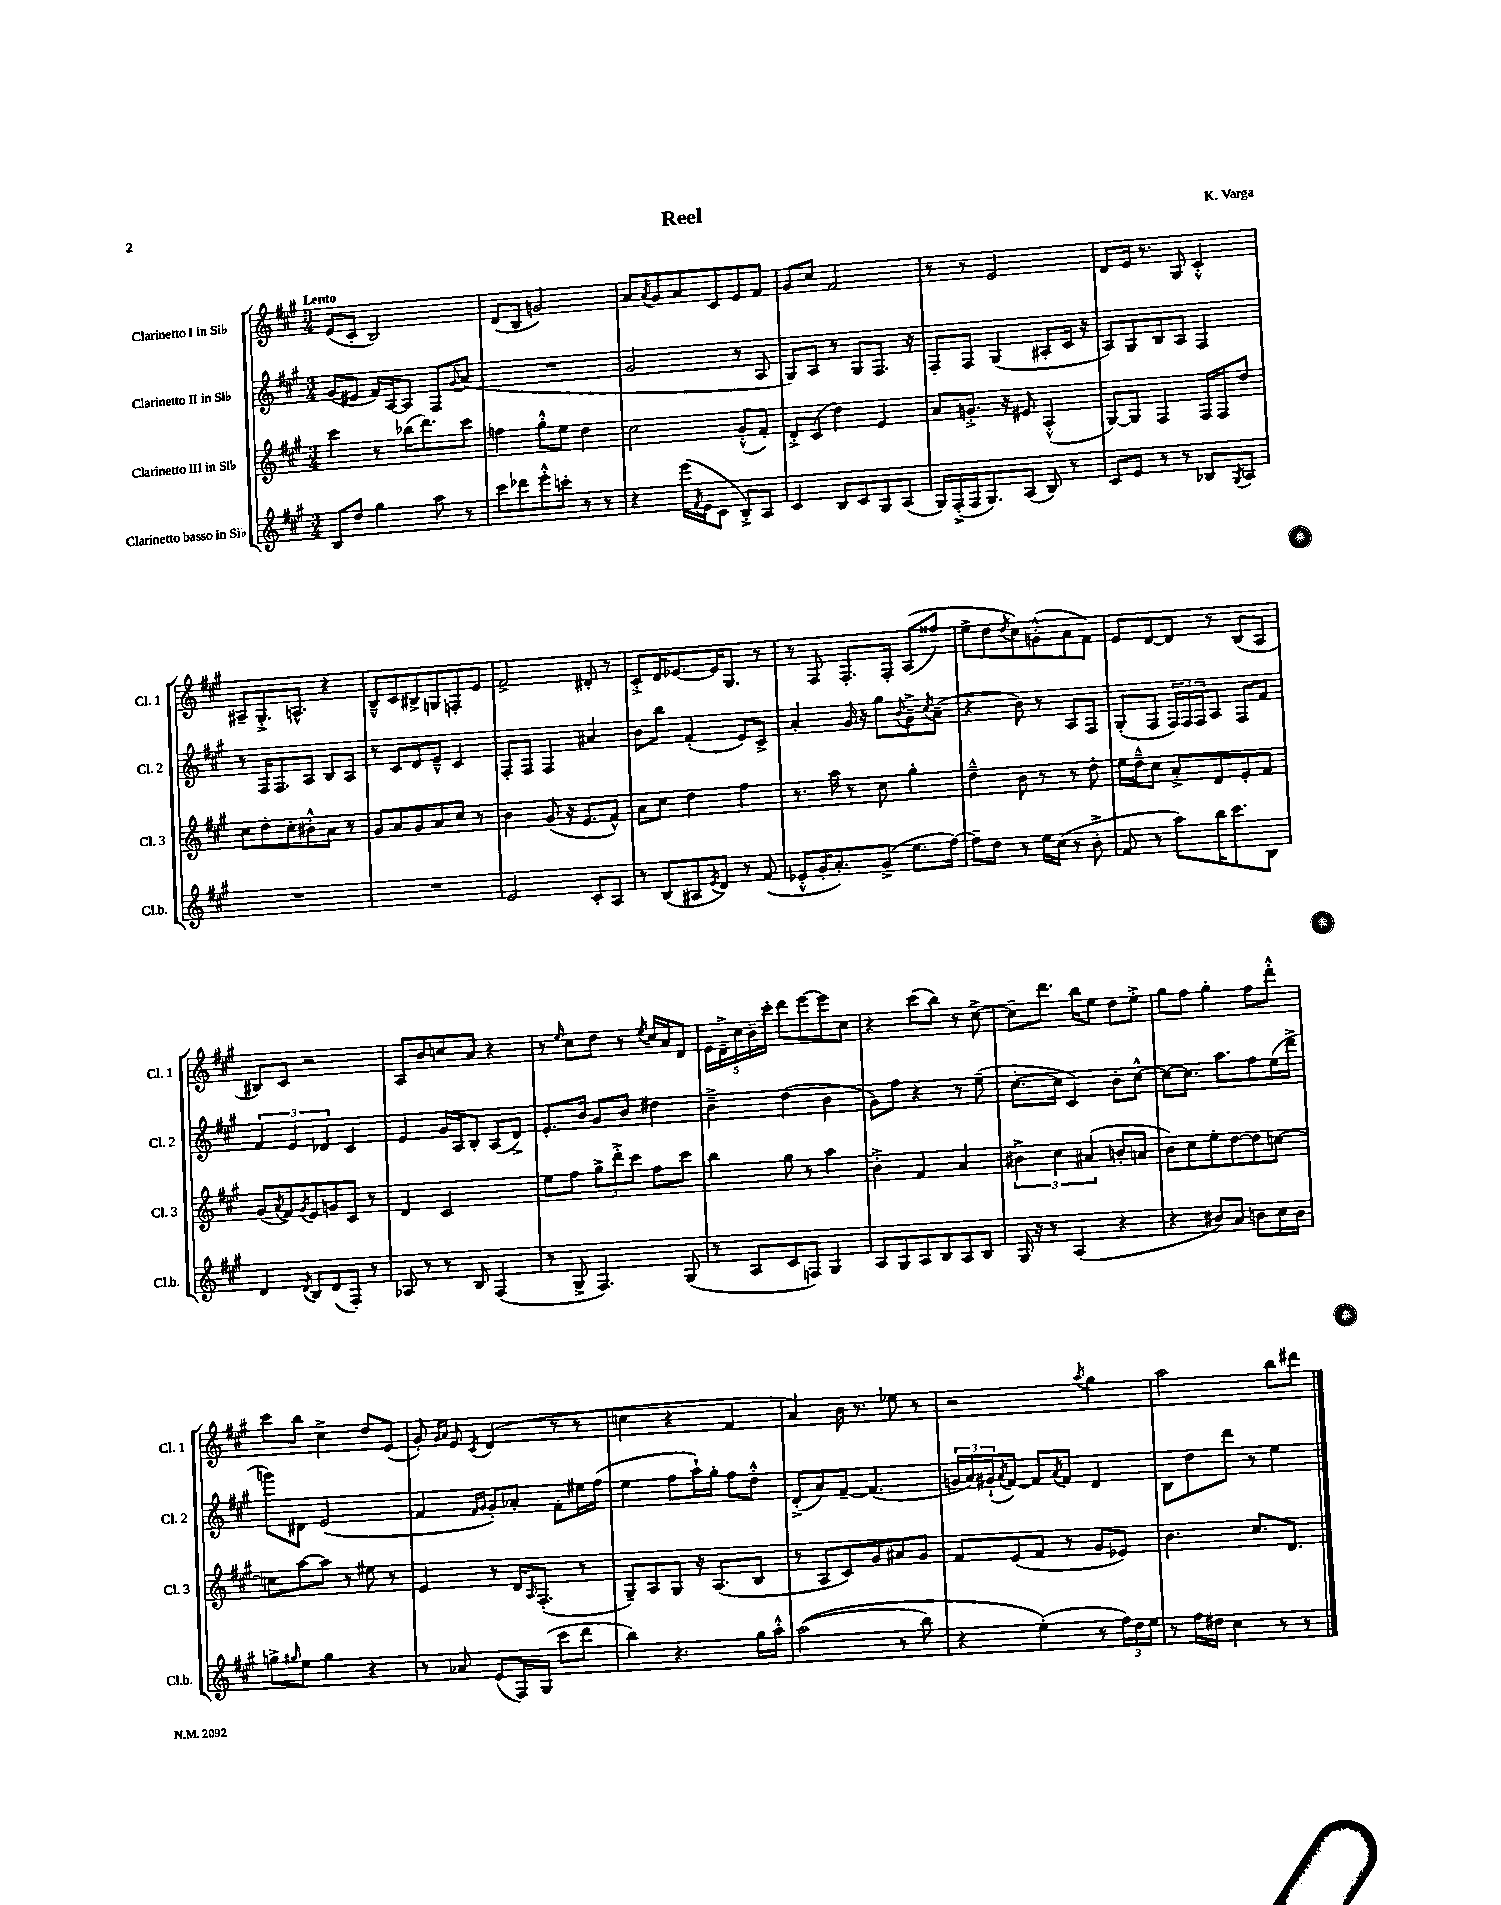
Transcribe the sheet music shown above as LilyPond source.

\header { title = "Reel" composer = "K. Varga" }
<<
\new StaffGroup <<
\new Staff = "s0" \with { instrumentName = "Clarinetto I in Sib" shortInstrumentName = "Cl. 1" } {
    \clef treble \key a \major \numericTimeSignature \time 3/4 \tempo "Lento"
    e'8( cis'8-. b2) |
    d'8( b8 g'2) |
    a'8 \acciaccatura { a'8 } gis'8 a'8 cis'8 e'8 fis'8 |
    gis'8 cis''8 fis'2 |
    r8 r8 e'2 |
    d'8 e'16 r8. gis8 cis'4-.-^ |
    ais8-- gis8.-.-> a8.-^ r4 |
    b8---^ cis'8 bis8-> g8 f8-. e'8 |
    fis'2-> dis'8-. r8 |
    cis'8-.-> d'16 ees'8.~ ees'16 gis8. r8 |
    r8 fis8 fis8.-. fis16-. a8(\( fisis''8) |
    e''8-> d''8 \acciaccatura { d''8 } cis''8\) g'8-.-^( a'8 fis'8) |
    e'8 d'8~ d'8 r8 b8( a8 |
    bis8) cis'8 r2 |
    a8 b'8 c''8 a'8 r4 |
    r8 \grace { e''16 } cis''8 d''8 r8 \acciaccatura { e''8 } cis''16 a'16 d'8 |
    \tuplet 5/4 { e'16 d'16---> cis''16 b'16-- cis'''16-. } d'''8 e'''8~ e'''8 cis''8 |
    r4 cis'''8( b''8) r8 cis''8~-> |
    cis''8-- d'''8. b''16 e''8 d''8 e''8-.-> |
    gis''8 fis''8 gis''4-. fis''8 d'''8-.-^ |
    cis'''8 b''8 cis''4-> d''8 e'8( |
    gis'8-.) \grace { gis'16 a'16 } e'8 \acciaccatura { cis'8 } d'4( r8 r8 |
    c''4 r4 fis'4 |
    a'4) b'16 r8. ees''8 r8 |
    r2 \acciaccatura { a''8 } gis''4 |
    a''2 b''8 dis'''8 \bar "|." |
}
\new Staff = "s1" \with { instrumentName = "Clarinetto II in Sib" shortInstrumentName = "Cl. 2" } {
    \clef treble \key a \major \numericTimeSignature \time 3/4
    gis'8( eis'8 fis'16) a16~ a8 fis8 \appoggiatura { gis'8 } a'8( |
    R2. |
    gis'2 r8 a8 |
    gis8) a8 r8 gis8 fis8. r16 |
    fis8-. fis8 gis4( ais8-. cis'16 r16 |
    a8) gis8 b8 a8 fis4 |
    r8 fis16 fis8. a8 b8 a8 |
    r8 cis'8 d'8 e'8---^ cis'4 |
    fis8-. fis8 fis4 ais'4 |
    b'8 b''8 fis'4-.( e'8) cis'8-> |
    a'4-. gis'16 r16 gis''8 \appoggiatura { b'8 } gis'8---> \acciaccatura { cis''8 } a'8--( |
    r4 b'8) r8 a8 fis8 |
    gis8-.( fis8 \tuplet 3/2 { fis16) fis16 fis16 } a8 fis8 fis'8 |
    \tuplet 3/2 { fis'4 e'4 des'4 } cis'4 |
    e'4 gis'16 a16 b8-. a8( d'8->) |
    e'8.-. b'16 gis'8 b'8 dis''4 |
    b'4---> d''4( b'4 |
    gis'8) fis''8 r4 r8 e''8--( |
    cis''8.~-. cis''16 cis'4) b'8-. cis''8~-^ |
    cis''8~ cis''8. a''8. fis''8 e''16( d'''16-> |
    g'''8) dis'8 e'2( |
    fis'4 \grace { fis'16 gis'16 } gis'8-.) aes'8-. fis'8-. eis''16 fis''16( |
    e''4 fis''8 a''16-!) gis''16-. fis''8 d''8-.-^ |
    d'8-.->( a'8) fis'8~-- fis'4.( |
    \tuplet 3/2 { g'16 a'16) gis'16-!( } \acciaccatura { a'8 } fis'8~) fis'8 \acciaccatura { a'8 } fis'8 d'4 |
    b8 d''8 d'''8 r8 e''4 \bar "|." |
}
\new Staff = "s2" \with { instrumentName = "Clarinetto III in Sib" shortInstrumentName = "Cl. 3" } {
    \clef treble \key a \major \numericTimeSignature \time 3/4
    cis'''4 r8 bes''16( d'''8.) cis'''8 |
    f''4 gis''8-.-^ e''8 d''4 |
    cis''2 gis'8-.-^( fis'8-.) |
    d'8-.-> cis'8( d''4) e'4 |
    a'8 g'8.-.-> r16 eis'8 a4-.-^( |
    gis8~) gis8 fis4 fis16 fis16 d''8 |
    cis''8 d''8-. cis''8-. bis'8-.-^ a'8 r8 |
    gis'8 a'8 gis'8 a'8 cis''8 r8 |
    b'4 gis'8( r16 e'8. fis'8-^) |
    a'8 cis''8 d''4 fis''4 |
    r8. a''16 r8 cis''8 gis''4-. |
    d''4---^ b'8 r8 r8 d''8-. |
    e''16 d''16---^ cis''8 a'8-.-> d'8 e'8-. fis'8 |
    gis'8( \acciaccatura { a'8 } fis'8) \acciaccatura { gis'8 } e'8 g'8 cis'8 r8 |
    d'4 cis'2 |
    e''8 fis''8 \tuplet 3/2 { gis''8-> d'''8-.-> cis'''8 } fis''8 cis'''8 |
    b''4 gis''8 r8 a''4 |
    b'4-.-> fis'4 a'4 |
    \tuplet 3/2 { bis'4-> cis''4 ais'4( } b'8-. a'8 |
    b'8) cis''8 e''8-. d''8~ d''8 c''8~ |
    c''8 a''8~ a''8 r8 eis''8 r8 |
    e'4 r8 d'16 \grace { a16 } fis8.-.( r8 |
    gis8--) a8 gis8 r16 a8.( b8 |
    r8 a8 cis'8) gis'8 ais'8 gis'8 |
    fis'8 e'8( fis'8 r8 gis'8 ees'8) |
    b'4. cis''8. d'8. \bar "|." |
}
\new Staff = "s3" \with { instrumentName = "Clarinetto basso in Sib" shortInstrumentName = "Cl.b." } {
    \clef treble \key a \major \numericTimeSignature \time 3/4
    b8 d''8 gis''4 a''8 r8 |
    cis'''8 des'''8 e'''8-.-^ c'''8-. r8 r8 |
    r4 e'''16( \acciaccatura { fis'8 } e'16 cis'8 b8-.->) a8 |
    cis'4 b8 cis'8 gis8 a8( |
    gis16) fis16-.->( fis16 gis8.) a8( b8) r8 |
    cis'8 e'8 r8 r8 bes8 \acciaccatura { gis8 } a8 |
    R2. |
    R2. |
    e'2 cis'8-. a8 |
    r8 b8( ais8 \acciaccatura { e'8 } d'8) r8 fis'8( |
    ees'8-.-^ gis'16-. a'8.-.) gis'8->( e''8. fis''16~) |
    fis''8-- d''8 r8 e''16 cis''16( r8 b'8-.-> |
    fis'8 r8 a''8) b''16 cis'''8. b8 |
    d'4 \acciaccatura { d'8 } b8 d'8( fis8-.) r8 |
    aes8 r8 r8 b8 fis4( |
    r8 gis8-> fis4.) gis8( |
    r8 a8 cis'8 f8) gis4 |
    a8 gis8 a8 b8 a8 b8 |
    gis16 r16 r8 a4( r4 |
    r4 bis'8) a'8 b'8 cis''16 b'16 |
    g''8-> \grace { gis''16 } e''8 gis''4 r4 |
    r8 aes'8 e'8( fis16) gis16( cis'''8 d'''8 |
    b''4) r4. gis''16 a''16-.-^ |
    a''2(\( r8 b''8) |
    r4 e''4-.(\) r8 \tuplet 3/2 { fis''16) d''16 e''16 } |
    r8 fis''16 dis''16 cis''4 r8 r8 \bar "|." |
}
>>
>>
\layout { \context { \Score \remove "Bar_number_engraver" } }
